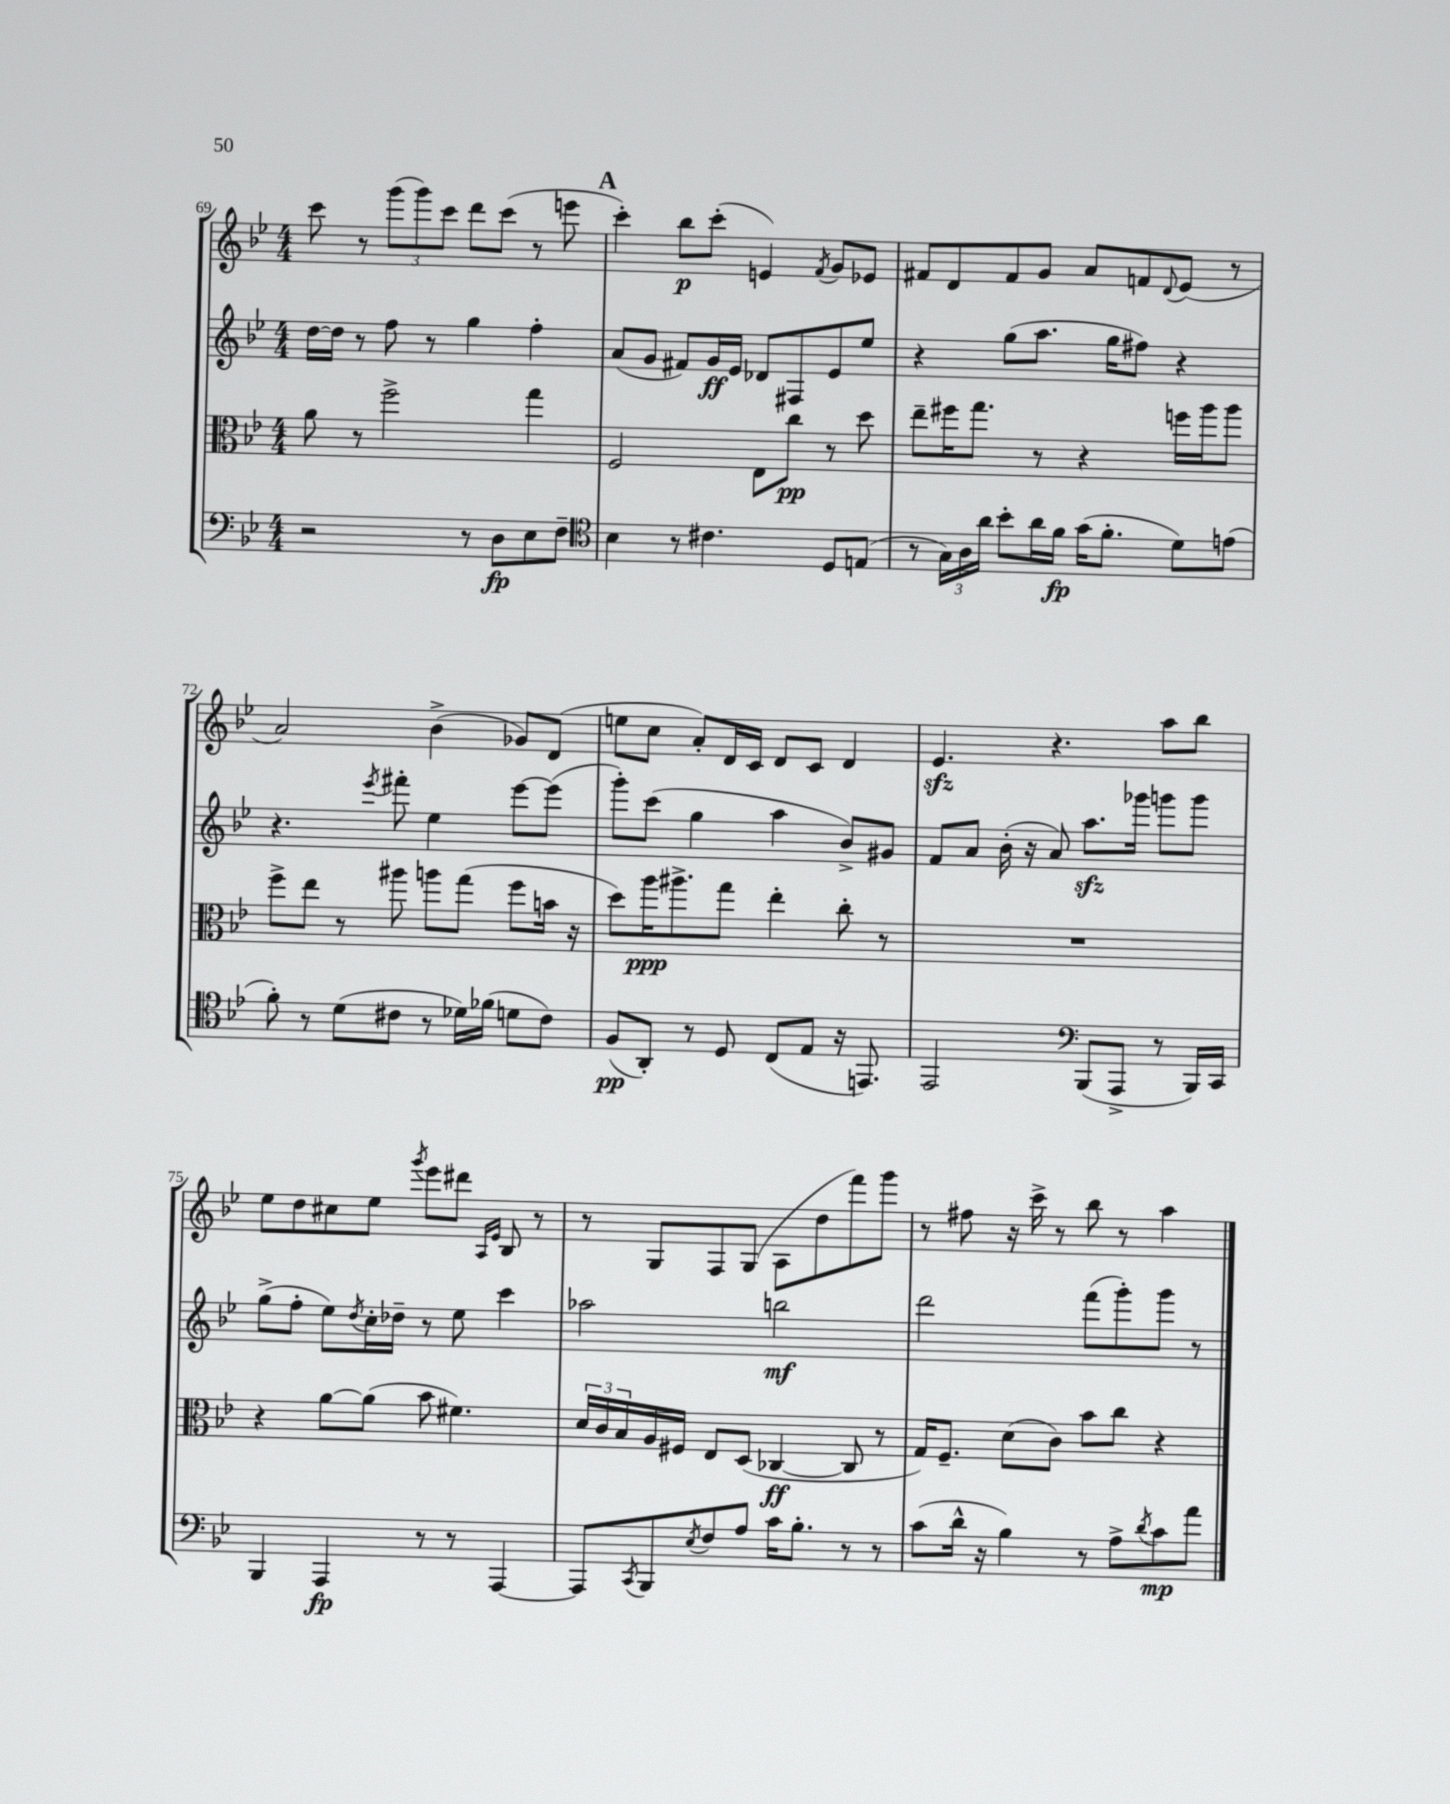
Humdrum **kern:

**kern	**kern	**kern	**kern
*staff4	*staff3	*staff2	*staff1
*clefF4	*clefC3	*clefG2	*clefG2
*k[b-e-]	*k[b-e-]	*k[b-e-]	*k[b-e-]
*M4/4	*M4/4	*M4/4	*M4/4
2r	8a	[16dd	8ccc
.	.	16dd]	.
.	8r	8r	8r
.	2ff^	8ff	(12ggg
.	.	.	12ggg)
.	.	8r	.
.	.	.	12ccc
8r	.	4gg	8ddd
8D	.	.	(8ccc
8E-	4gg	4ff'	8r
8F~	.	.	8eee
=	=	=	=
*clefC4	*	*	*
4B-	2F	(8a	4ccc')
.	.	8g	.
8r	.	8f#)	8bb-
4.c#	.	16g	(8ccc'
.	.	16e-	.
.	8E-	8d-	4e)
.	8cc	8F#	.
.	.	.	8qf
8D	8r	8e-	8g
(8E	8dd	8ee-	8e-
=	=	=	=
8r	8ee-~	4r	8f#
24G)	16ff#	.	8d
24A	.	.	.
.	8.gg	.	.
24a	.	.	.
8b-'	.	(8gg	8f#
16a	8r	8.aa	8g
16f	.	.	.
(16g	4r	.	8a
8.f'	.	16gg	.
.	.	8ff#)	8f
.	.	.	8qqd
8d)	16ff	4r	(8e-
.	16aa	.	.
(8e	8aa	.	8r
=	=	=	=
8f')	8ff^	4.r	2a)
8r	8ee-	.	.
(8d	8r	.	.
.	.	8qeee-	.
8c#	8aa#	8fff#'	.
8r	8aa	4ee-	(4b-^
16d-)	(8gg	.	.
(16f-	.	.	.
8d	8ff	[8eee-	8g-)
8c#)	16b	(8eee-]	(8d
.	16r	.	.
=	=	=	=
(8F	8dd)	8ggg')	8ee
8AA')	16aa	(8ccc	8cc
.	8.aa#^	.	.
8r	.	4gg	8a')
8D	8gg	.	16d
.	.	.	16c
(8C	4ee-'	4aa	8d
8E-	.	.	8c
16r	8cc'	8b-^)	4d
8.EE)	.	.	.
.	8r	8g#	.
=	=	=	=
2EE-	1r	8f	4.e-
.	.	8a	.
.	.	(16b-'	.
.	.	16r	.
.	.	8a)	4.r
*clefF4	*	*	*
(8BBB-	.	8.aa	.
8AAA^	.	.	.
.	.	16ggg-	.
8r	.	8ggg	8aa
16BBB-)	.	8ggg	8bb-
16CC	.	.	.
=	=	=	=
4BBB-	4r	(8gg^	8ee-
.	.	8ff'	8dd
4AAA	[8a	8ee-)	8cc#
.	.	8qdd	.
.	(8a]	16cc'	8ee-
.	.	16dd-~	.
.	.	.	8qggg
8r	8b-	8r	8eee-
8r	4.f#)	8ee-	8ddd#
.	.	.	16qqA
.	.	.	16qqe-
[4AAA	.	4ccc	8B-
.	.	.	8r
=	=	=	=
8AAA]	24d	2aa-	8r
.	24c	.	.
.	24B-	.	.
8qCC	.	.	.
8BBB-	16A	.	8G
.	16F#	.	.
8qE-	.	.	.
8F	8E-	.	8F
8A	(8D	.	(8G
16c	[4C-	2bb	8A
8.B-'	.	.	.
.	.	.	8dd
8r	8C-]	.	8fff)
8r	8r	.	8ggg
=	=	=	=
(8c	16G)	2ddd	8r
.	8.F~	.	.
16d^^	.	.	8ff#
16r	.	.	.
4B-)	(8d	.	16r
.	.	.	16ccc^
.	8c)	.	8r
8r	8b-	(8fff	8bb-
8A^	8cc	8ggg')	8r
8qd	.	.	.
8c	4r	8ggg	4aa
8a	.	8r	.
==	==	==	==
*-	*-	*-	*-
